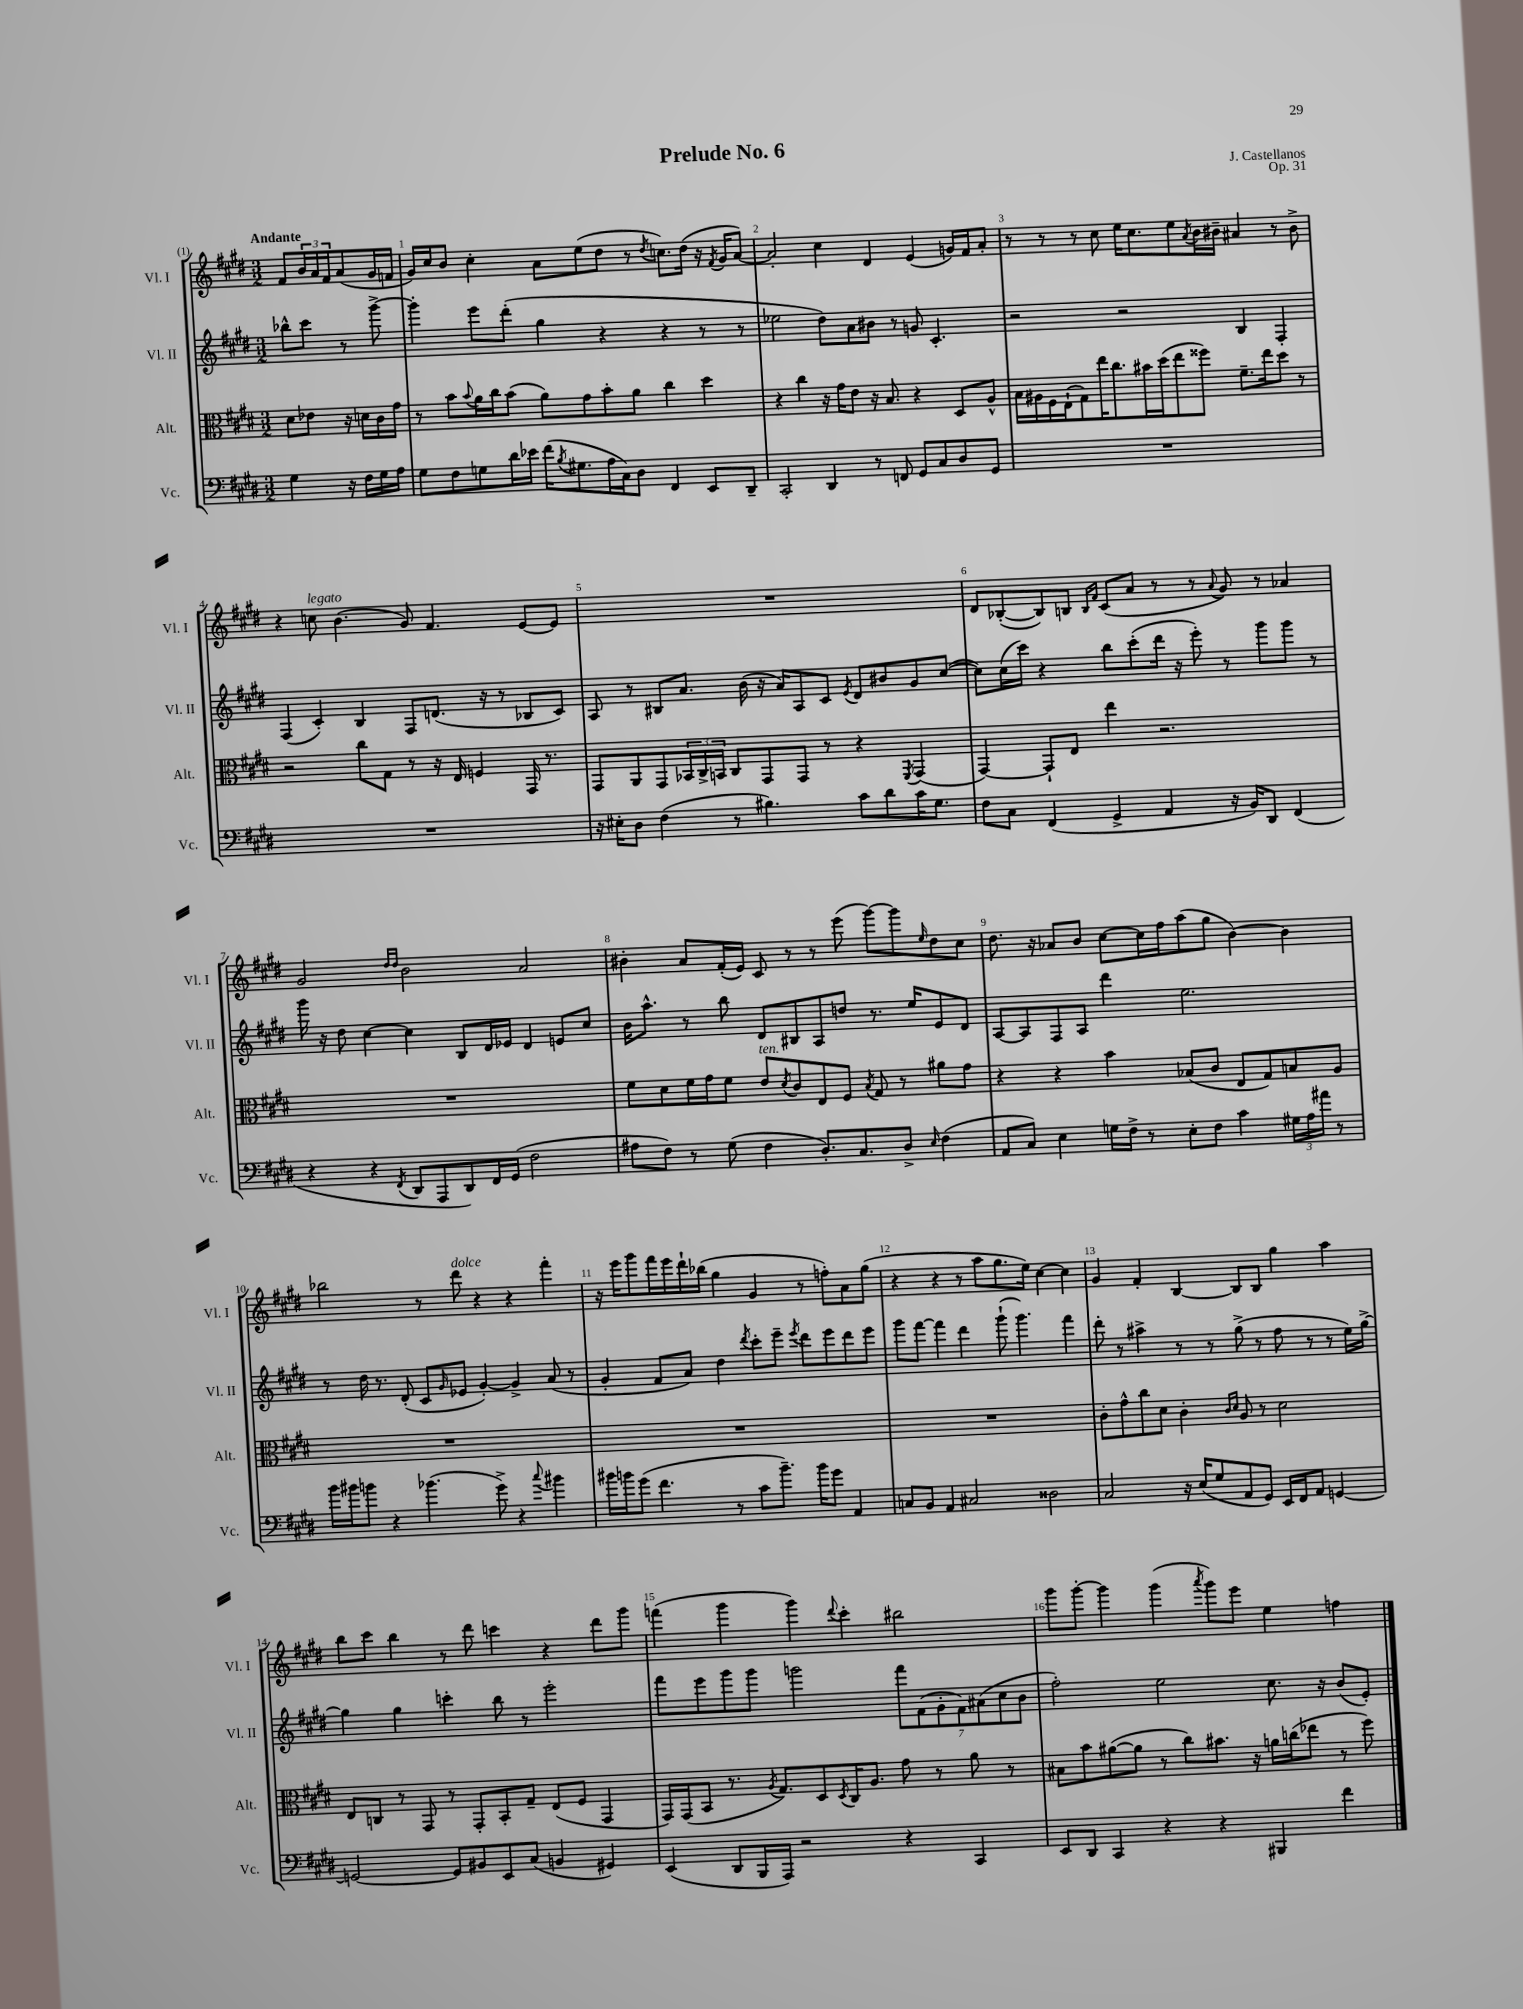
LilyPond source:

\header { title = "Prelude No. 6" composer = "J. Castellanos" opus = "Op. 31" }
<<
\new StaffGroup <<
\new Staff = "s0" \with { instrumentName = "Vl. I" shortInstrumentName = "Vl. I" } {
    \clef treble \key e \major \numericTimeSignature \time 3/2 \partial 2 \tempo "Andante"
    fis'8 \tuplet 3/2 { b'16 a'16 fis'16 } a'8( gis'16 f'16 |
    gis'16) cis''16 b'8 cis''4-. a'8 e''8( dis''8 r8 \acciaccatura { dis''8 } c''8.) dis''16( r16 \acciaccatura { fis'8 } gis'16 a'8~) |
    a'2-. cis''4 dis'4 e'4( g'16) fis'16 a'8-. |
    r8 r8 r8 cis''8 e''16 cis''8. e''8 \acciaccatura { a'8 } b'16 bis'16-- ais'4 r8 bis'8-> |
    r4 c''8^\markup { \italic "legato" } b'4.( gis'8) fis'4. e'8~ e'8 |
    R1. |
    dis'8 bes8~-.( bes8) b8 \grace { b16 fis'16 } cis'8( a'8 r8 r8 \appoggiatura { a'8 } gis'8) r8 aes'4 |
    gis'2 \grace { dis''16 dis''16 } b'2 a'2 |
    bis'4-. a'8 fis'16-.( e'16) cis'8 r8 r8 e'''8( gis'''8~) gis'''8 \grace { e''16 } dis''8 cis''8 |
    dis''8. r16 aes'8 b'8 cis''8~ cis''16 fis''16 a''8( gis''8 b'4~) b'4 |
    bes''2 r8 dis'''8^\markup { \italic "dolce" } r4 r4 fis'''4-. |
    r16 e'''16 gis'''8 fis'''16 e'''16 dis'''16-! bes''16( gis''4 gis'4 r8 f''8-.) a'8 gis''8( |
    r4 r4 r8 a''8 gis''8. e''16) cis''4~ cis''4 |
    gis'4 fis'4-. b4~ b8 b8 gis''4 a''4 |
    b''8 cis'''8 b''4 r8 dis'''8 c'''4 r4 dis'''8 gis'''8 |
    f'''4( gis'''4 gis'''4) \appoggiatura { dis'''8 } cis'''4-. bis''2 |
    gis'''8 gis'''8~-. gis'''4 gis'''4( \acciaccatura { a'''8 } gis'''8) e'''8 e''4 f''4 \bar "|." |
}
\new Staff = "s1" \with { instrumentName = "Vl. II" shortInstrumentName = "Vl. II" } {
    \clef treble \key e \major \numericTimeSignature \time 3/2 \partial 2
    bes''8-^ cis'''8 r8 gis'''8~-> |
    gis'''4-. e'''8 dis'''8-.( gis''4 r4 r4 r8 r8 |
    ees''2 dis''8) a'8 bis'8 r8 g'8 cis'4.-. |
    r2 r2 b4 fis4-. |
    fis4( cis'4-.) b4 fis8 d'8.( r16 r8 bes8 cis'8) |
    a8 r8 bis8 a'8. b'16( r16 a'16) a8 cis'8 \acciaccatura { e'8 } dis'8 bis'8 gis'8 cis''8~( |
    cis''8) cis''16( cis'''16) r4 b''8 cis'''8-.( dis'''16 r16 e'''8-.) r8 gis'''8 gis'''8 r8 |
    gis'''16 r16 dis''8 cis''4~ cis''4 b8 dis'16 ees'16 dis'4 e'8 cis''8 |
    b'16 a''8.-^ r8 b''8 dis'8 bis8 a8 d''8 r8. e''16 e'8 dis'8 |
    a8~ a8 fis8 a8 dis'''4 e''2. |
    r8 dis''16 r8. dis'8-.( cis'8 \grace { gis'16 } ees'8 gis'4~-.) gis'4-> a'8( r8 |
    gis'4-. fis'8 a'8) dis''4 \acciaccatura { dis'''8 } cis'''8-. e'''8-- \acciaccatura { e'''8 } dis'''8 e'''8 dis'''8 e'''8 |
    gis'''8 fis'''8~ fis'''4 dis'''4 gis'''8-!( gis'''4.) fis'''4 |
    dis'''8-. r8 ais''4-> r8 r8 gis''8->( r8 fis''8 r8 r8 e''16) gis''16~-> |
    gis''4 gis''4 c'''4-. b''8 r8 e'''2-. |
    fis'''8 e'''8 gis'''8 gis'''8 g'''2 \tuplet 7/4 { fis'''8 fis'8( gis'8-. fis'8) ais'8( cis''8 b'8 } |
    fis''2-.) e''2 cis''8. r16 b'8( e'8-.) \bar "|." |
}
\new Staff = "s2" \with { instrumentName = "Alt." shortInstrumentName = "Alt." } {
    \clef alto \key e \major \numericTimeSignature \time 3/2 \partial 2
    dis'8 ees'8 r16 d'16 cis'16 gis'16 |
    r8 b'8 \appoggiatura { b'8 } a'16 cis''16 b'8( a'8) gis'8 b'8-. a'8 cis''4 dis''4 |
    r4 cis''4 r16 gis'16 e'8 r16 b8. r4 dis8 a8-^ |
    b16 ais16 fis16 e16-!( gis8) e''16 cis''8. bis'16 dis''16( e''8 fisis''8) fis'8.-- e''16 dis''8 r8 |
    r2 cis''8 gis8 r8 r16 e16 f4 gis,16 r8. |
    gis,8 a,8 gis,8 \tuplet 3/2 { bes,16 cis16-> b,16 } cis8 gis,8 gis,8 r8 r4 \acciaccatura { fis,8 } gis,4( |
    gis,4~) gis,8-! e8 e''4 r2. |
    R1. |
    fis'8 dis'8 fis'16 gis'16 fis'8 e'8^\markup { \italic "ten." } \acciaccatura { dis'8 } cis'8 e8 fis8 \acciaccatura { b8 } gis8 r8 ais'8 gis'8 |
    r4 r4 b'4 bes8( cis'8 e8 gis8) b8 a8 |
    R1. |
    R1. |
    R1. |
    cis'8-. gis'8-^ cis''8 dis'8 cis'4-. \grace { cis'16 dis'16 } a8 r8 dis'2 |
    e8 c8 r8 gis,8 r8 gis,8-. b,8-. gis8-- e8( fis8 gis,4 |
    gis,16) gis,16( b,8 r8. \acciaccatura { a8 } gis8.) dis8 \acciaccatura { dis8 } cis16 a8. gis'8 r8 a'8 r8 |
    bis8 b'8 ais'8~( ais'8 r8 cis''8) bis'8. r16 a'16 c''16( ees''8 r8 fis''8) \bar "|." |
}
\new Staff = "s3" \with { instrumentName = "Vc." shortInstrumentName = "Vc." } {
    \clef bass \key e \major \numericTimeSignature \time 3/2 \partial 2
    gis4 r16 fis16 gis16 a16 |
    gis8 fis8 g8 dis'16 ees'16 fis'16( \acciaccatura { b8 } gis8. a16 cis16) dis8 fis,4 e,8 dis,8-- |
    cis,2-. dis,4 r8 f,8 gis,8 cis8 dis8 gis,8 |
    R1. |
    R1. |
    r16 eis16-. dis8 fis4( r8 bis4.) cis'8 dis'8 cis'16 gis8. |
    fis8 cis8 fis,4( gis,4-> a,4 r16 b,16) dis,8 fis,4( |
    r4 r4 \acciaccatura { fis,8 } dis,8 a,,8 dis,8) fis,16 gis,16( fis2 |
    ais8 fis8) r8 gis8( fis4 dis8.-.) cis8. dis8-> \grace { e16 } fis4( |
    a,8 cis8) e4 g16 fis16-> r8 e8-. fis8 cis'4 \tuplet 3/2 { gis16 a16 ais'16 } r8 |
    b'16 bis'16 b'8 r4 bes'4.( gis'8->) r4 \appoggiatura { cis''8 } bis'4 |
    bis'16 b'16 gis'8( fis'4. r8 cis'8 b'8.--) b'16 gis'8 a,4 |
    c8 b,8 a,4 cis2 disis2 |
    cis2 r16 e16( gis8 a,8 gis,8) e,16 fis,16 a,8 g,4~ |
    g,2~ g,8 bis,8 e,8 cis8( b,4 gis,4) |
    e,4( dis,8 b,,16 a,,16) r2 r4 cis,4 |
    e,8 dis,8 cis,4 r4 r4 bis,,4 fis'4 \bar "|." |
}
>>
>>
\layout { \context { \Score \override BarNumber.break-visibility = ##(#f #t #t) barNumberVisibility = #all-bar-numbers-visible } }
